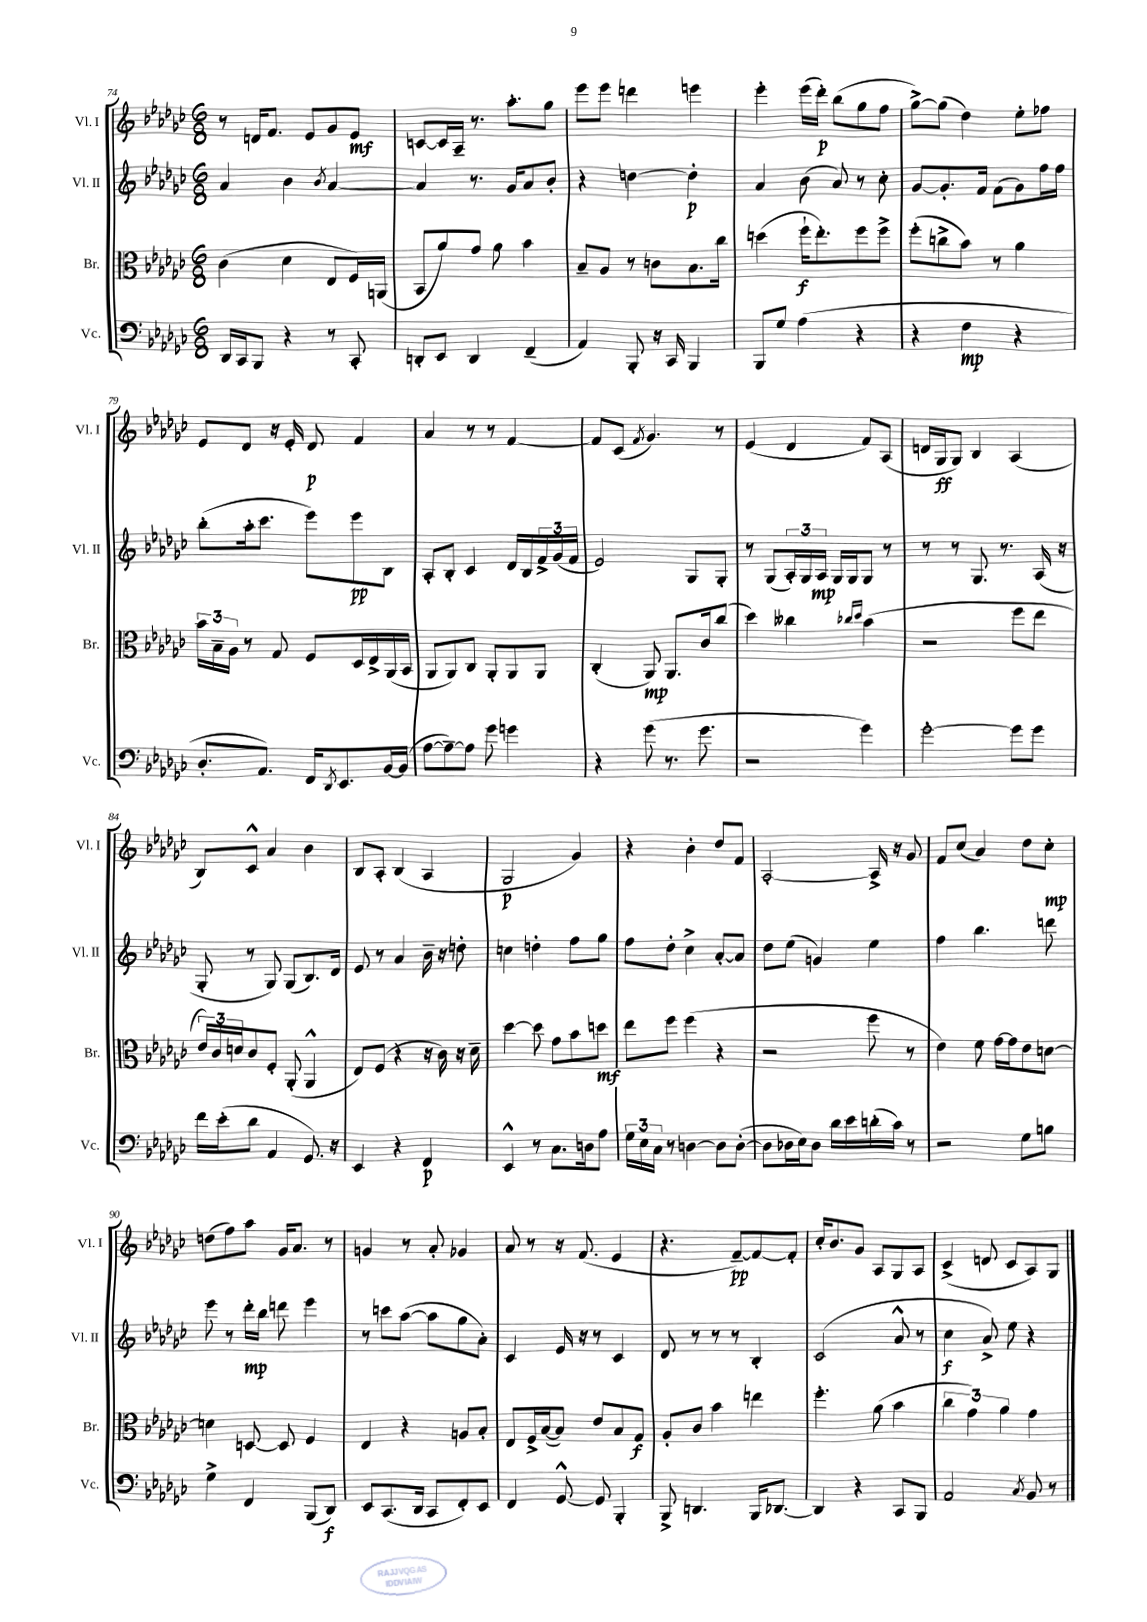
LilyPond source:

<<
\new StaffGroup <<
\new Staff = "s0" \with { instrumentName = "Vl. I" shortInstrumentName = "Vl. I" } {
    \clef treble \key ges \major \numericTimeSignature \time 6/8
    r8 d'16 f'8. ees'8 ges'8 ees'8\mf |
    c'8~ c'16 aes16-- r8. aes''8.-. ges''8 |
    ees'''8 ees'''8 d'''4 e'''4 |
    ees'''4-. ees'''16( des'''16-.\p) bes''8( ges''8 f''8 |
    ges''8~->) ges''8( des''4) ees''8-. fes''8 |
    ees'8 des'8 r16 ees'16-. des'8\p f'4 |
    aes'4 r8 r8 f'4~ |
    f'8 ces'8( \acciaccatura { f'8 } ges'4.) r8 |
    ees'4( des'4 f'8) aes8( |
    d'16 ges16\ff ges8) bes4 aes4( |
    bes8) ces'8-^ aes'4 bes'4 |
    bes8 aes8-. bes4( aes4 |
    ges2\p ges'4) |
    r4 bes'4-. des''8 f'8 |
    aes2~-. aes16-> r16 ges'8 |
    f'8 ces''8( aes'4) des''8 ces''8-.\mp |
    d''8( f''8) aes''8 ges'16 aes'8. r8 |
    g'4 r8 aes'8-. ges'4 |
    aes'8 r8 r16 f'8.( ees'4 |
    r4. f'8~--\pp) f'8~ f'8-. |
    ces''16-. bes'8. ges'8 aes8 ges8 aes8 |
    ces'4->( d'8 ces'8 aes8) ges8 \bar "|." |
}
\new Staff = "s1" \with { instrumentName = "Vl. II" shortInstrumentName = "Vl. II" } {
    \clef treble \key ges \major \numericTimeSignature \time 6/8
    aes'4 bes'4 \acciaccatura { bes'8 } aes'4~ |
    aes'4 r8. ges'16 aes'8 bes'8-. |
    r4 d''4~ d''4-.\p |
    aes'4 bes'8( aes'8) r8 ces''8-. |
    ges'8~ ges'8.-. f'16 f'8( ges'8) f''16 f''16 |
    bes''8-.( aes''16-. ces'''8. ees'''8) ees'''8\pp bes8 |
    aes8-. bes8-. ces'4 des'16 bes16 \tuplet 3/2 { f'16-> ges'16( f'16 } |
    ees'2) ges8 ges8-. |
    r8 ges8( \tuplet 3/2 { aes16-.) ges16 aes16\mp } ges16 ges16 ges8 r8 |
    r8 r8 ges8. r8. aes16( r16 |
    ges8-. r8 ges8) ges8( bes8.) des'16 |
    ees'8 r8 aes'4 bes'16-- r16 d''8-. |
    c''4 d''4-. f''8 ges''8 |
    f''8 des''8-. ces''4-> aes'8~-. aes'8 |
    des''8 ees''8( g'4) ees''4 |
    f''4 bes''4. d'''8 |
    ees'''8 r8 des'''16-.\mp bes''16 d'''8 ees'''4 |
    r8 c'''8 aes''8~( aes''8 ges''8 aes'8-.) |
    ces'4 ees'16 r16 r8 ces'4 |
    des'8 r8 r8 r8 bes4-. |
    ces'2( aes'8-^ r8 |
    ces''4\f aes'8->) ees''8 r4 \bar "|." |
}
\new Staff = "s2" \with { instrumentName = "Br." shortInstrumentName = "Br." } {
    \clef alto \key ges \major \numericTimeSignature \time 6/8
    ces'4( des'4 ees8 f16) a,16( |
    bes,8 aes'8) ges'8 aes'8 bes'4 |
    bes8-- aes8 r8 c'8 bes8. ces''16 |
    d''4( f''16-!\f ees''8.-.) f''8 f''8-> |
    f''8-.( c''8-> bes'8) r8 aes'4 |
    \tuplet 3/2 { bes'16 bes16-- aes16 } r8 ges8 f8 des16 ees16-> aes,16( bes,16 |
    aes,8 aes,8) ces8 aes,8-. aes,8 aes,8 |
    ces4-.( aes,8\mp) aes,8. ces'16 ces''8( |
    des''4) ceses''4 \grace { ces''16 des''16 } bes'4( |
    r2 f''8 ees''8 |
    \tuplet 3/2 { ees'16) ces'16 d'16 } ces'8 f8-. aes,8-.( aes,4-^ |
    ees8) f8( r4 r16 ces'16) r16 des'16-- |
    des''4~ des''8 ges'8 bes'8 d''8\mf |
    ees''8 f''8 f''4( r4 |
    r2 f''8 r8 |
    ees'4) f'8 ges'16~ ges'16 ees'8 d'8~ |
    d'4 d8~ d8 f4 |
    ees4 r4 a8 bes8-. |
    ees8 f16-> bes16~( bes8) ees'8 bes8 ges8\f |
    aes8-. ces'8 bes'4 e''4 |
    f''4.-. aes'8( bes'4 |
    \tuplet 3/2 { ces''4 ges'4) aes'4 } ges'4 \bar "|." |
}
\new Staff = "s3" \with { instrumentName = "Vc." shortInstrumentName = "Vc." } {
    \clef bass \key ges \major \numericTimeSignature \time 6/8
    des,16 ces,16 bes,,8 r4 r8 ces,8-. |
    d,8-. ees,8 d,4 f,4--( |
    aes,4) bes,,8-. r16 ces,16 bes,,4 |
    bes,,8 ges8 aes4( r4 |
    r4 f4\mp r4 |
    des8.-. aes,8.) f,16 \acciaccatura { des,8 } ees,8. bes,16~ bes,16( |
    aes8~ aes8~--) aes8 ges'8 g'4 |
    r4 ges'8( r8. ges'8. |
    r2 ges'4) |
    ges'2~-. ges'8 ges'8 |
    f'16 ees'16-.( des'8 aes,4 ges,8.) r16 |
    ees,4 r4 f,4\p |
    ees,4-^ r8 ces8. d16 aes8 |
    \tuplet 3/2 { ges16 ees16 ces16 } r8 d4~ d8 d8~-.( |
    d8 des16 ees16) des8 des'16 ees'16 d'16-.( ces'16) r8 |
    r2 ges8 b8 |
    ges4-> f,4 bes,,8( des,8\f) |
    ees,8 ces,8.( des,16 ces,8 f,8-.) ees,8 |
    f,4 ges,8~-^ ges,8 bes,,4-. |
    bes,,8-> d,4. bes,,16 des,8.~ |
    des,4 r4 ces,8 bes,,8 |
    aes,2 \acciaccatura { ces8 } bes,8 r8 \bar "|." |
}
>>
>>
\layout { \context { \Score currentBarNumber = #74 } }
